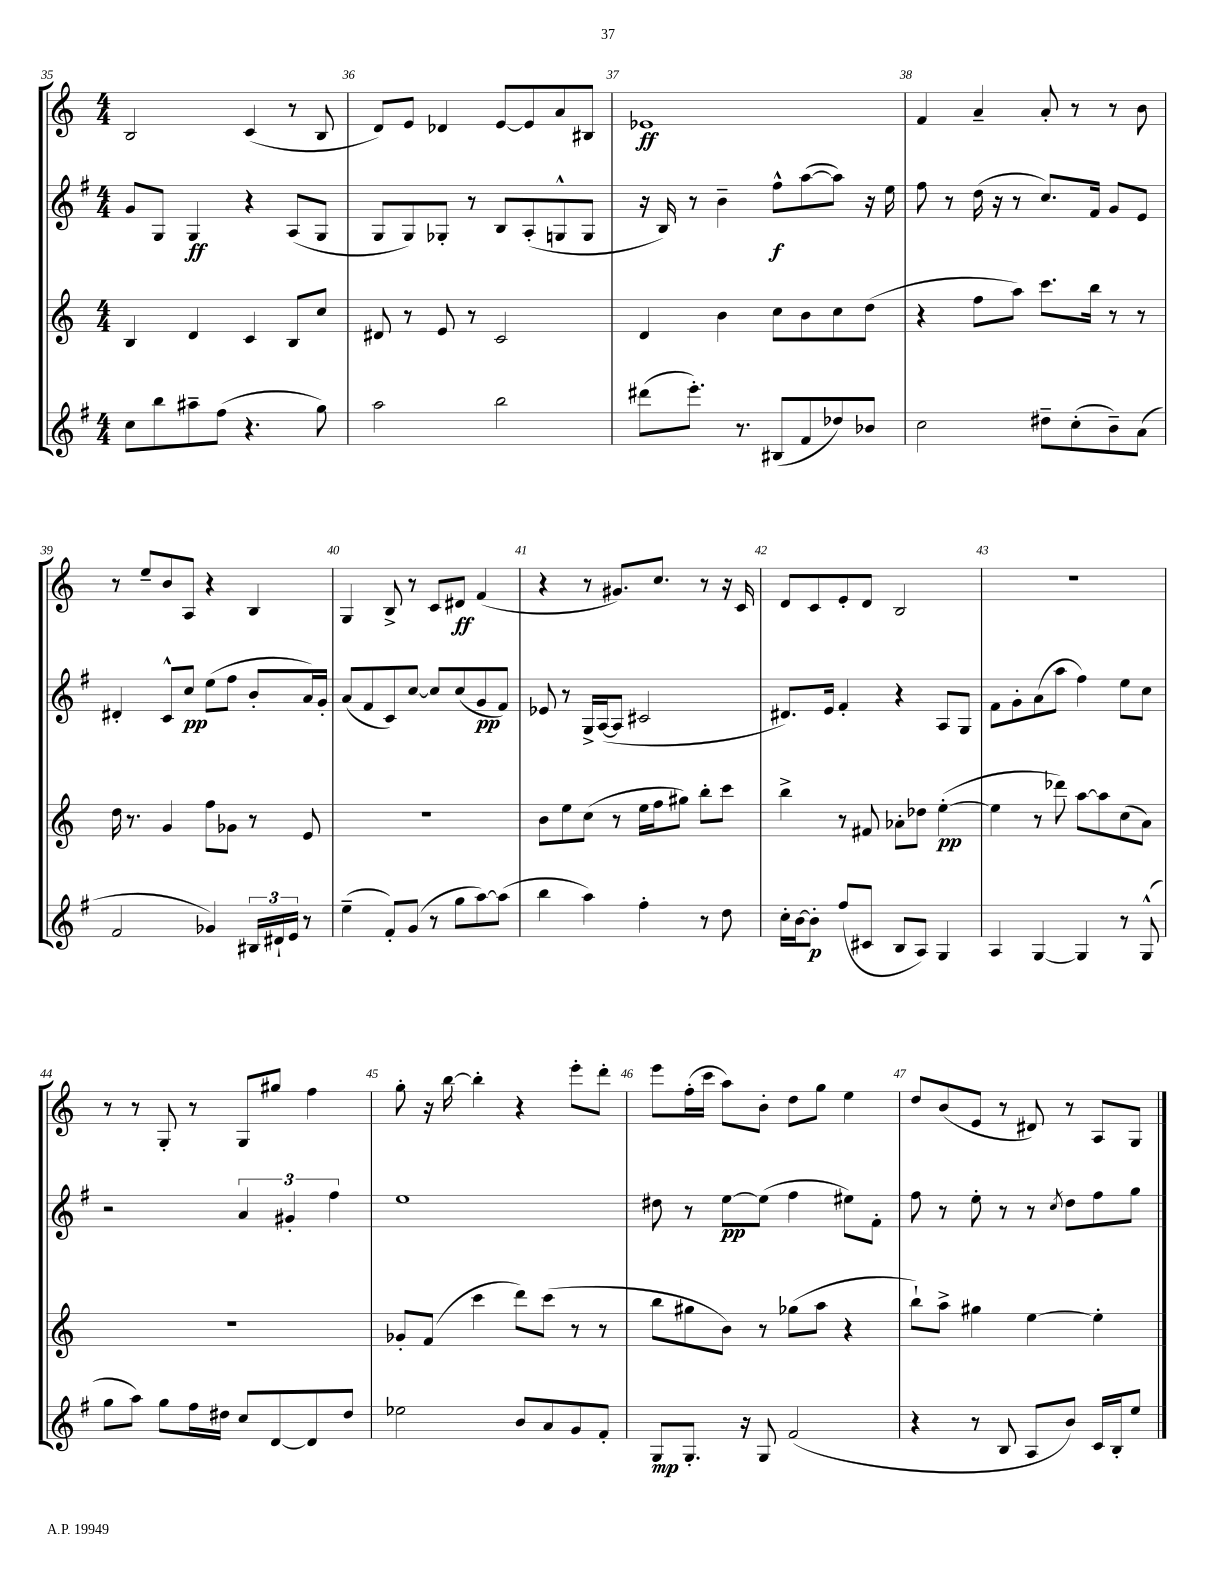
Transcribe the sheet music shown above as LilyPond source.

<<
\new StaffGroup <<
\new Staff = "s0" {
    \clef treble \key c \major \numericTimeSignature \time 4/4
    b2 c'4( r8 b8 |
    d'8) e'8 des'4 e'8~ e'8 a'8 bis8 |
    ees'1\ff |
    f'4 a'4-- a'8-. r8 r8 b'8 |
    r8 e''8-- b'8 a8 r4 b4 |
    g4 b8-> r8 c'8 dis'8\ff f'4( |
    r4 r8 gis'8.) c''8. r8 r16 c'16 |
    d'8 c'8 e'8-. d'8 b2 |
    R1 |
    r8 r8 g8-. r8 g8 gis''8 f''4 |
    g''8-. r16 b''16~ b''4-. r4 e'''8-. d'''8-. |
    e'''8 f''16-.( c'''16 a''8) b'8-. d''8 g''8 e''4 |
    d''8 b'8( e'8 r8 dis'8) r8 a8 g8 \bar "|." |
}
\new Staff = "s1" {
    \clef treble \key g \major \numericTimeSignature \time 4/4
    g'8 g8 g4\ff r4 a8( g8 |
    g8 g8) ges8-. r8 b8 a8-.( g8-^ g8 |
    r16 b16) r8 b'4-- fis''8-^\f a''8~( a''8) r16 e''16 |
    fis''8 r8 d''16( r16 r8 c''8.) fis'16 g'8 e'8 |
    dis'4-. c'8-^ c''8\pp e''8( fis''8 b'8-. a'16) g'16-. |
    a'8( fis'8 c'8) c''8~ c''8 c''8( g'8\pp fis'8) |
    ees'8 r8 g16-> a16~( a8 cis'2 |
    dis'8.) e'16 fis'4-. r4 a8 g8 |
    fis'8 g'8-. a'8( a''8 fis''4) e''8 c''8 |
    r2 \tuplet 3/2 { a'4 gis'4-. fis''4 } |
    e''1 |
    dis''8 r8 e''8~\pp e''8( fis''4 eis''8) fis'8-. |
    fis''8 r8 e''8-. r8 r8 \acciaccatura { c''8 } d''8 fis''8 g''8 \bar "|." |
}
\new Staff = "s2" {
    \clef treble \key c \major \numericTimeSignature \time 4/4
    b4 d'4 c'4 b8 c''8 |
    dis'8 r8 e'8 r8 c'2 |
    d'4 b'4 c''8 b'8 c''8 d''8( |
    r4 f''8 a''8) c'''8. b''16 r8 r8 |
    d''16 r8. g'4 f''8 ges'8 r8 e'8 |
    R1 |
    b'8 e''8 c''8( r8 e''16 f''16 gis''8) b''8-. c'''8 |
    b''4-> r8 fis'8 aes'8-. des''8 e''4~-.\pp( |
    e''4 r8 des'''8) a''8~ a''8 c''8( a'8) |
    R1 |
    ges'8-. f'8( c'''4 d'''8) c'''8( r8 r8 |
    b''8 gis''8 b'8) r8 ges''8( a''8 r4 |
    b''8-!) a''8-> gis''4 e''4~ e''4-. \bar "|." |
}
\new Staff = "s3" {
    \clef treble \key g \major \numericTimeSignature \time 4/4
    c''8 b''8 ais''8-- fis''8( r4. g''8) |
    a''2 b''2 |
    dis'''8( e'''8.-.) r8. bis8( fis'8 des''8) bes'8 |
    c''2 dis''8-- c''8-.( b'8--) a'8( |
    fis'2 ges'4) \tuplet 3/2 { bis16 dis'16-! e'16 } r8 |
    e''4--( fis'8-.) g'8( r8 g''8 a''8~) a''8( |
    b''4 a''4) fis''4-. r8 d''8 |
    c''16-. b'16~ b'8-.\p fis''8( cis'8 b8 a8) g4 |
    a4 g4~ g4 r8 g8-^( |
    g''8 a''8) g''8 fis''16 dis''16 c''8 d'8~ d'8 dis''8 |
    ees''2 b'8 a'8 g'8 fis'8-. |
    g8\mp g8.-. r16 g8 fis'2( |
    r4 r8 b8 a8 b'8) c'16 b16-. e''8 \bar "|." |
}
>>
>>
\layout { \context { \Score currentBarNumber = #35 \override BarNumber.break-visibility = ##(#f #t #t) barNumberVisibility = #all-bar-numbers-visible } }
